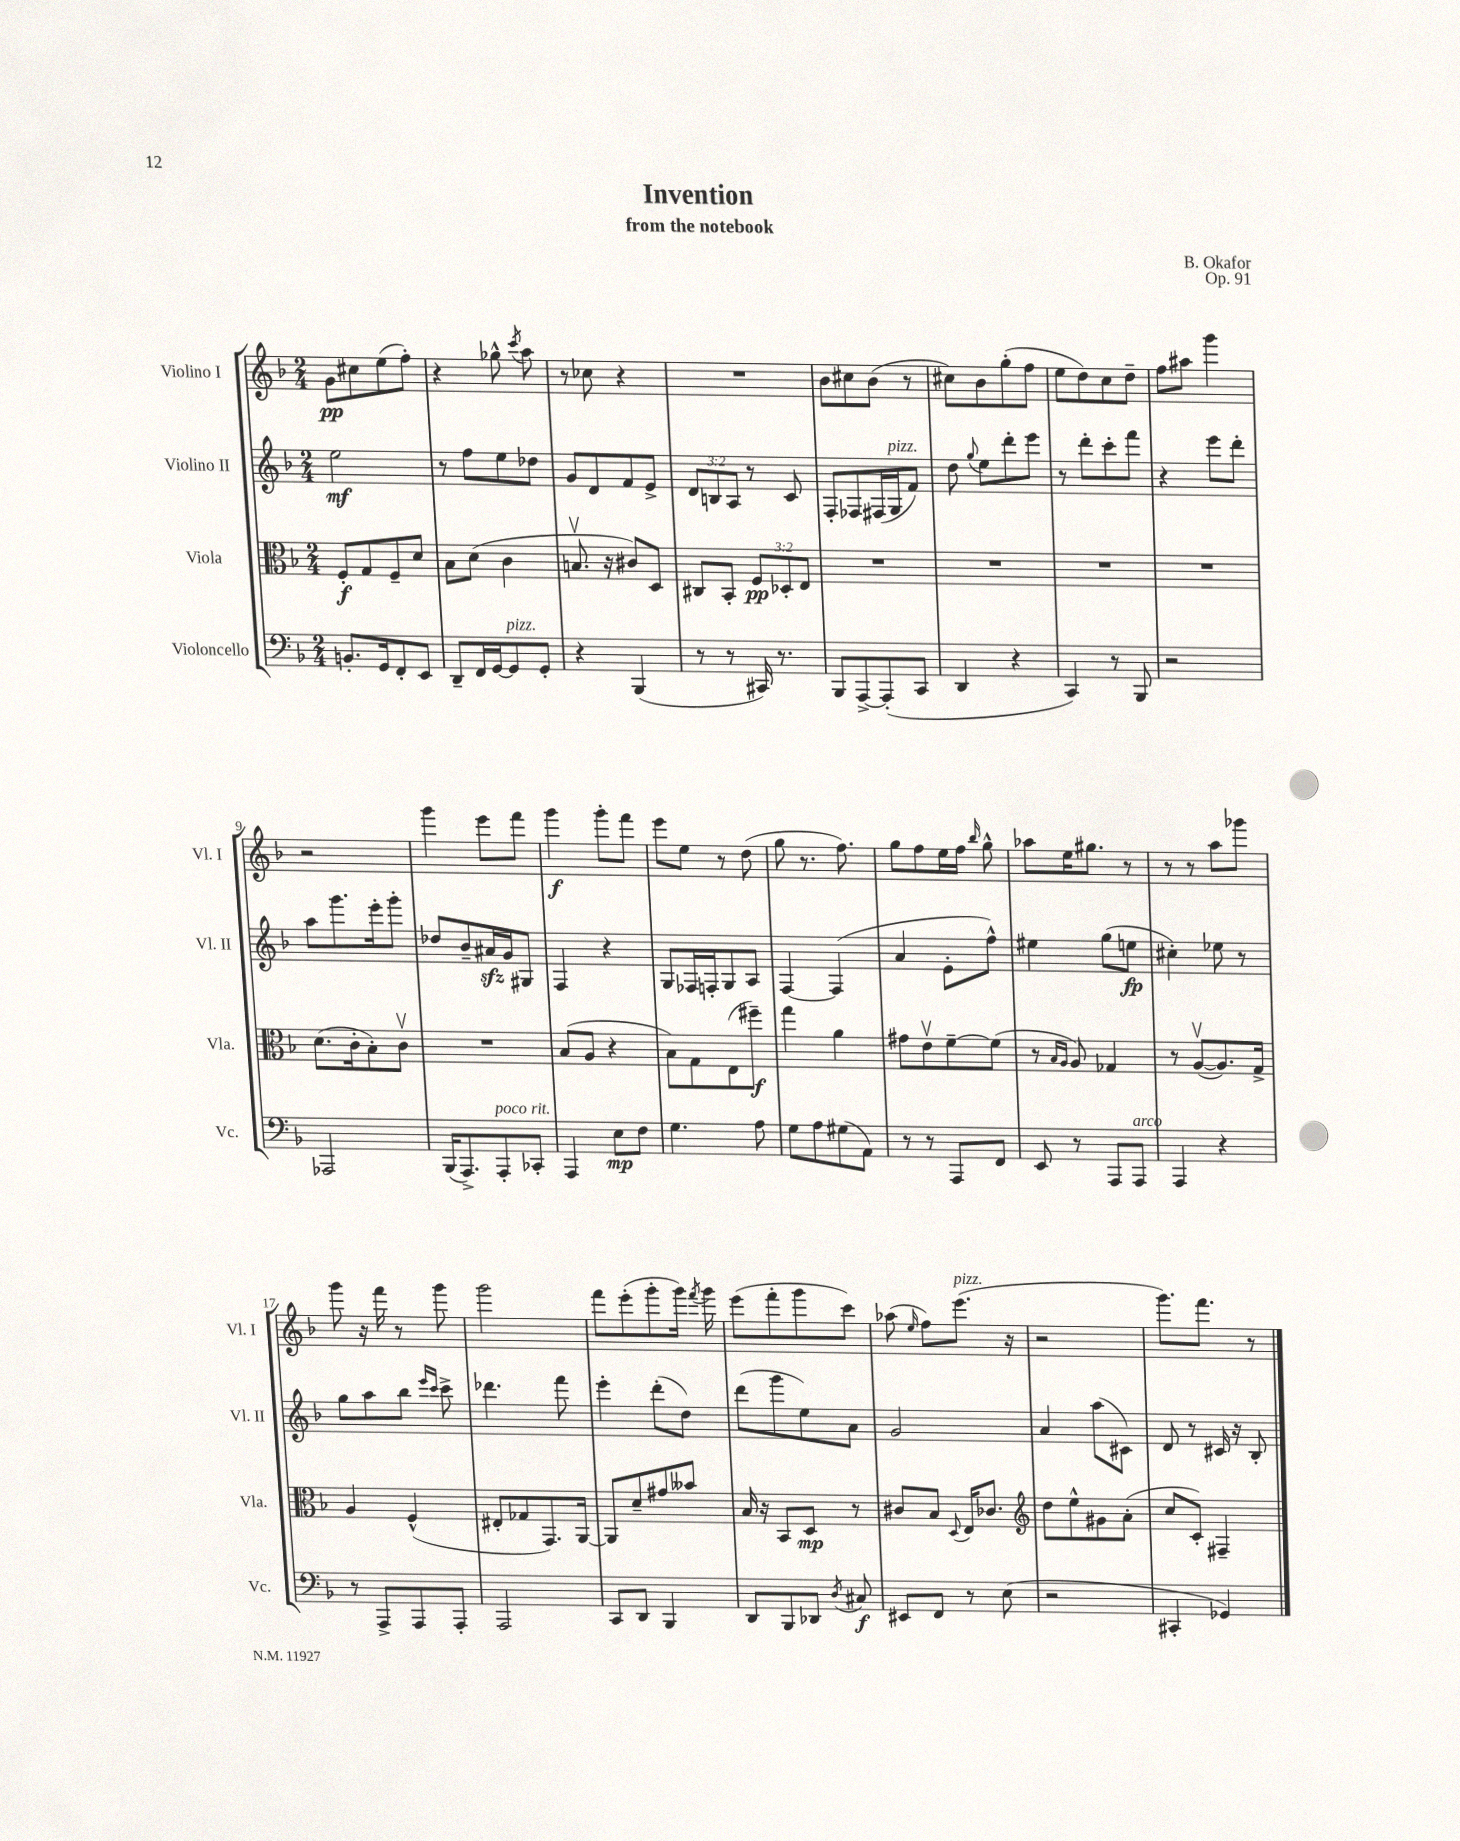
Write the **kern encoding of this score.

**kern	**kern	**kern	**kern
*staff4	*staff3	*staff2	*staff1
*clefF4	*clefC3	*clefG2	*clefG2
*k[b-]	*k[b-]	*k[b-]	*k[b-]
*M2/4	*M2/4	*M2/4	*M2/4
8.BB'	8F'	2ee	8g
.	8G	.	8cc#
16GG	.	.	.
8FF'	8F~	.	(8ee
8EE	8d	.	8ff')
=	=	=	=
8DD~	8B-	8r	4r
16FF	(8d	8ff	.
[16GG	.	.	.
8GG]	4c	8ee	8gg-^^
.	.	.	8qccc
8GG'	.	8dd-	8aa
=	=	=	=
4r	8.Bv	8g	8r
.	.	8d	8cc-
.	16r	.	.
(4BBB-	8c#)	8f	4r
.	8D	8e^	.
=	=	=	=
8r	8C#	12d	2r
.	.	12B	.
8r	8BB-'	.	.
.	.	12A	.
16CC#)	12F	8r	.
8.r	.	.	.
.	12D-'	.	.
.	.	8c	.
.	12E	.	.
=	=	=	=
8BBB-	2r	8F'	8b-
[8AAA^	.	8F-	8cc#
(8AAA']	.	(16F#	(8b-
.	.	16G	.
8CC	.	8f)	8r
=	=	=	=
4DD	2r	8dd	8cc#)
.	.	8qqgg	.
.	.	8ee	8b-
4r	.	8ddd'	(8gg'
.	.	8eee	8ff
=	=	=	=
4CC)	2r	8r	8ee
.	.	8ddd'	8dd)
8r	.	8ccc'	8cc
8BBB-	.	8fff	8dd~
=	=	=	=
2r	2r	4r	8ff
.	.	.	8aa#
.	.	8eee	4ggg
.	.	8ddd'	.
=	=	=	=
2AAA-	(8.d	8aa	2r
.	.	8.ggg	.
.	16c'	.	.
.	8B-')	.	.
.	.	16eee'	.
.	8cv	8ggg'	.
=	=	=	=
(16BBB-	2r	8dd-	4ggg
8.AAA^)	.	.	.
.	.	8b-~	.
8AAA'	.	16a#	8eee
.	.	16g	.
8CC-'	.	8G#	8fff
=	=	=	=
4AAA	(8B-	4F	4ggg
.	8A	.	.
8E	4r	4r	8ggg'
8F	.	.	8fff
=	=	=	=
4.G	8B-)	8G	8eee
.	8G	16F-	8ee
.	.	16F'	.
.	(8E	8G	8r
8A	8ff#~)	8A	(8dd
=	=	=	=
8G	4gg	[4F	8gg
8A	.	.	8.r
(8G#	4a	(4F]	.
.	.	.	8.ff)
8AA)	.	.	.
=	=	=	=
8r	8g#	4a	8gg
8r	8ev	.	8ff
8AAA	[8f~	8e'	16ee
.	.	.	16ff
.	.	.	16qqbb-
8FF	(8f]	8ff^^)	8gg^^
=	=	=	=
8EE	8r	4ee#	8aa-
.	16qqB-	.	.
.	16qqA	.	.
8r	8A)	.	16ee
.	.	.	8.gg#
8AAA	4G-	(8gg	.
8AAA	.	8ee	8r
=	=	=	=
4AAA	8r	4cc#')	8r
.	([8Av	.	8r
4r	8.A])	8ee-	8aa
.	.	8r	8ggg-
.	16G^	.	.
=	=	=	=
8r	4A	8gg	8ggg
8AAA^	.	8aa	16r
.	.	.	16fff
8AAA	(4F^^	8bb-	8r
.	.	16qqeee	.
.	.	16qqccc	.
8AAA'	.	8ccc^	8ggg
=	=	=	=
2AAA	8E#'	4.ddd-	2ggg
.	8G-	.	.
.	8.GG)	.	.
.	.	8fff	.
.	[16AA	.	.
=	=	=	=
8CC	8AA]	4eee'	8fff
8DD	8d~	.	(8eee'
4BBB-	8g#	(8ddd'	8ggg'
.	8b--	8dd)	16ggg)
.	.	.	8qfff
.	.	.	16ggg
=	=	=	=
8DD	16B-	(8ddd	(8eee
.	16r	.	.
8BBB-	8BB-	8ggg	8fff'
8DD-	8D	8ee)	8ggg
8qD	.	.	.
8C#	8r	8a	8ccc)
=	=	=	=
8EE#	8c#	2g	(8aa-
.	.	.	16qqee
8FF	8B-	.	8ff)
.	8qqD	.	.
8r	16E	.	(8.eee
.	8.c-	.	.
(8E	.	.	.
.	.	.	16r
=	=	=	=
*	*clefG2	*	*
2r	8dd	4a	2r
.	8ee^^	.	.
.	8g#	(8aa	.
.	(8a'	8c#)	.
=	=	=	=
4CC#'	8cc	8d	8.ggg)
.	8c')	8r	.
.	.	.	8.fff
4GG-)	4F#~	16c#	.
.	.	16r	.
.	.	8B-'	8r
==	==	==	==
*-	*-	*-	*-
